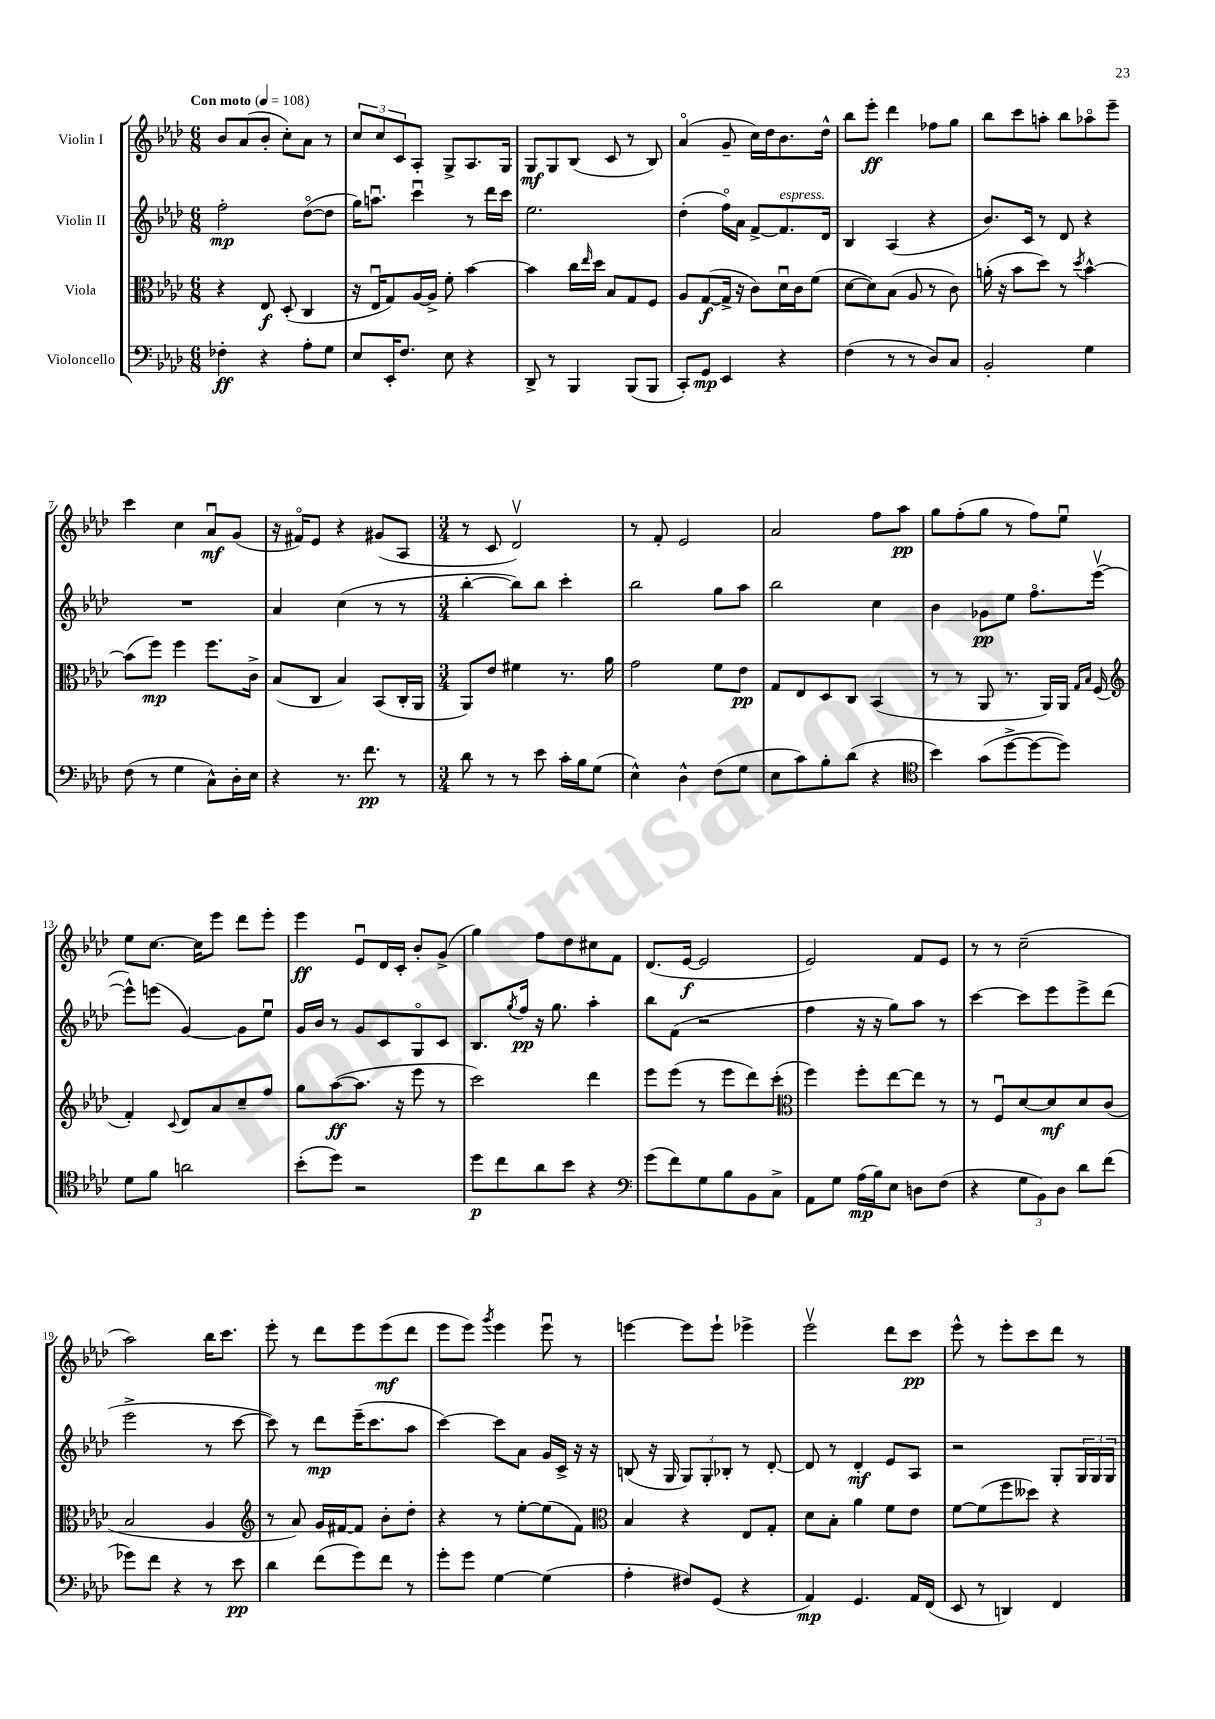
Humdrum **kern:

**kern	**dynam	**kern	**dynam	**kern	**dynam	**kern	**dynam
*part4	*part4	*part3	*part3	*part2	*part2	*part1	*part1
*staff4	*staff4	*staff3	*staff3	*staff2	*staff2	*staff1	*staff1
*I"Violoncello	*	*I"Viola	*	*I"Violin II	*	*I"Violin I	*
*clefF4	*	*clefC3	*	*clefG2	*	*clefG2	*
*k[b-e-a-d-]	*	*k[b-e-a-d-]	*	*k[b-e-a-d-]	*	*k[b-e-a-d-]	*
*M6/8	*	*M6/8	*	*M6/8	*	*M6/8	*
*MM108	*	*MM108	*	*MM108	*	*MM108	*
=1	=1	=1	=1	=1	=1	=1	=1
!	!	!	!	!	!	!LO:TX:a:B:t=Con moto	!
4F-X'\	ff	4r	.	2ff'\	mp	8b-/L	.
.	.	.	.	.	.	(8a-/	.
4r	.	8E-/	f	.	.	8b-'/J	.
.	.	(8D-'/	.	.	.	8cc'\L)	.
8A-'\L	.	4C/	.	([8dd-\L	.	8a-\J	.
8G\J	.	.	.	8dd-\J]	.	8r	.
=2	=2	=2	=2	=2	=2	=2	=2
8E-/L	.	16r	.	16gg\KL)	.	12cc/L	.
.	.	16E-u/KL	.	8.aanu\J	.	.	.
.	.	.	.	.	.	12cc/	.
16EE-'/K	.	8G/)	.	.	.	.	.
.	.	.	.	.	.	12c/	.
8.F/J	.	.	.	.	.	.	.
.	.	[16A-/L	.	4cccu\	.	8A-'/J	.
.	.	16A-^/JJ]	.	.	.	.	.
8E-\	.	8f'\	.	.	.	8G^/L	.
4r	.	[4b-\	.	8r	.	8.A-/	.
.	.	.	.	16ddd-\LL	.	.	.
.	.	.	.	16ccc\JJ	.	16G/Jk	.
=3	=3	=3	=3	=3	=3	=3	=3
8DD-^/	.	4b-\]	.	2.ee-\	.	8G/L	mf
8r	.	.	.	.	.	8G/	.
4BBB-/	.	16cc\LL	.	.	.	(8B-/J	.
.	.	16qqee-/	.	.	.	.	.
.	.	16dd-\JJ	.	.	.	.	.
.	.	8B-/L	.	.	.	8c/	.
(8BBB-/L	.	8G/	.	.	.	8r	.
8BBB-/J	.	8F/J	.	.	.	8B-/)	.
=4	=4	=4	=4	=4	=4	=4	=4
8CC'/L)	.	8A-/L	.	(4dd-'\	.	(4a-/	.
8GG/J	mp	([8G/	f	.	.	.	.
4EE-/	.	16G^/Jk]	.	16ff\LL)	.	8g~/	.
.	.	16r	.	16a-\JJ	.	.	.
.	.	8c\L)	.	[8f^/L	.	16cc\LL)	.
.	.	.	.	.	.	16dd-\J	.
!	!	!	!	!LO:TX:a:i:t=espress.	!	!	!
4r	.	16d-u\L	.	8.f/]	.	8.b-\	.
.	.	16c\J	.	.	.	.	.
.	.	(8f\J	.	.	.	.	.
.	.	.	.	16d-/Jk	.	16dd-^^\Jk	.
=5	=5	=5	=5	=5	=5	=5	=5
(4F\	.	[8d-\L	.	4B-/	.	8bb-\L	.
.	.	8d-\])	.	.	.	8eee-'\J	ff
8r	.	(8B-\J	.	(4A-/	.	4ddd-\	.
8r	.	8A-/	.	.	.	.	.
8D-/L)	.	8r	.	4r	.	8ff-X\L	.
8C/J	.	8c\)	.	.	.	8gg\J	.
=6	=6	=6	=6	=6	=6	=6	=6
2BB-'/	.	(16an'\	.	8.b-/L)	.	8bb-\L	.
.	.	16r	.	.	.	.	.
.	.	8b-\L	.	.	.	8ccc\	.
.	.	.	.	16c/Jk	.	.	.
.	.	8dd-\J)	.	8r	.	8aan'\J	.
.	.	8r	.	8d-/	.	8bb-\L	.
.	.	8qdd-/	.	.	.	.	.
4G\	.	[4b-^^\	.	4r	.	8aa-X\	.
.	.	.	.	.	.	8eee-~\J	.
!!LO:LB:g=z
=7	=7	=7	=7	=7	=7	=7	=7
(8F\	.	(8b-\L]	.	2.r	.	4ccc\	.
8r	.	8ff\J)	mp	.	.	.	.
4G\	.	4ff\	.	.	.	4cc\	.
8C^^\L)	.	8.ff\L	.	.	.	8a-u/L	mf
16D-'\L	.	.	.	.	.	(8g/J	.
16E-\JJ	.	16c^\Jk	.	.	.	.	.
=8	=8	=8	=8	=8	=8	=8	=8
4r	.	(8B-/L	.	4a-/	.	16r	.
.	.	.	.	.	.	16f#X/KL)	.
.	.	8C/J	.	.	.	8e-/J	.
8.r	.	4B-/)	.	(4cc\	.	4r	.
8.f\	pp	.	.	.	.	.	.
.	.	(8BB-/L	.	8r	.	(8g#X/L	.
8r	.	16C'/L	.	8r	.	8A-/J	.
.	.	16AA-/JJ	.	.	.	.	.
=9	=9	=9	=9	=9	=9	=9	=9
*M3/4	*	*M3/4	*	*M3/4	*	*M3/4	*
8d-\	.	8AA-/L)	.	[4bb-'\	.	8r	.
8r	.	8e-/J	.	.	.	8c/	.
8r	.	4f#X\	.	8bb-\L])	.	2d-v/)	.
8e-\	.	.	.	8bb-\J	.	.	.
16c'\LL	.	8.r	.	4ccc'\	.	.	.
16B-\J	.	.	.	.	.	.	.
(8G\J	.	.	.	.	.	.	.
.	.	16a-\	.	.	.	.	.
=10	=10	=10	=10	=10	=10	=10	=10
4E-^^\)	.	2g\	.	2bb-\	.	8r	.
.	.	.	.	.	.	8f'/	.
4D-^^\	.	.	.	.	.	2e-/	.
(8F\L	.	8f\L	.	8gg\L	.	.	.
8G\J	.	8e-\J	pp	8aa-\J	.	.	.
=11	=11	=11	=11	=11	=11	=11	=11
8E-\L	.	8G/L	.	2bb-\	.	2a-/	.
8c\)	.	8E-/	.	.	.	.	.
8B-'\	.	8D-/	.	.	.	.	.
(8d-\J	.	8C/J	.	.	.	.	.
4r	.	(4BB-/	.	4cc\	.	8ff\L	.
.	.	.	.	.	.	8aa-\J	pp
=12	=12	=12	=12	=12	=12	=12	=12
*clefC4	*	*	*	*	*	*	*
4b-\)	.	8r	.	4b-\	.	8gg\L	.
.	.	8r	.	.	.	(8ff'\	.
(8g\L	.	8AA-/	.	8g-X\L	pp	8gg\J	.
[8dd-^\	.	8.r	.	8ee-\J	.	8r	.
8dd-\_	.	.	.	8.ff\L	.	8ff\L)	.
.	.	16AA-/LL)	.	.	.	.	.
8dd-\J])	.	16AA-/JJ	.	.	.	8ee-u\J	.
.	.	16qqG/LL	.	.	.	.	.
.	.	16qqB-/JJ	.	.	.	.	.
.	.	(16F/	.	([16eee-v\Jk	.	.	.
!!LO:LB:g=z
=13	=13	=13	=13	=13	=13	=13	=13
*	*	*clefG2	*	*	*	*	*
8d-\L	.	4f'/)	.	8eee-^^\L])	.	8ee-\L	.
8f\J	.	.	.	(8eeen\J	.	[8.cc\J	.
.	.	8qqc/	.	.	.	.	.
2an\	.	8d-/L	.	[4g/)	.	.	.
.	.	.	.	.	.	16cc\KL]	.
.	.	8a-/	.	.	.	8eee-\J	.
.	.	8cc~/	.	8g\L]	.	8ddd-\L	.
.	.	8ff/J	.	8ee-u\J	.	8eee-'\J	.
=14	=14	=14	=14	=14	=14	=14	=14
(8b-'\L	.	8gg\L	.	16g/LL	.	4eee-\	ff
.	.	.	.	16b-/JJ	.	.	.
8dd-\J)	.	([8aa-\	ff	8r	.	.	.
2r	.	8.aa-\J]	.	8g/L	.	8e-u/L	.
.	.	.	.	8c/	.	16d-/L	.
.	.	16r	.	.	.	16c'/JJ	.
.	.	8eee-\	.	8G/	.	8b-'/L	.
.	.	8r	.	8c/J	.	(8g^/J	.
=15	=15	=15	=15	=15	=15	=15	=15
8dd-\L	p	2ccc\)	.	8.B-/L	.	4gg\)	.
8cc\	.	.	.	.	.	.	.
.	.	.	.	8qgg/	.	.	.
.	.	.	.	16ff/Jk	pp	.	.
8a-\	.	.	.	16r	.	8ff\L	.
.	.	.	.	8.gg\	.	.	.
8b-\J	.	.	.	.	.	8dd-\	.
4r	.	4ddd-\	.	4aa-'\	.	8cc#X\	.
.	.	.	.	.	.	8f\J	.
=16	=16	=16	=16	=16	=16	=16	=16
*clefF4	*	*	*	*	*	*	*
(8g\L	.	8eee-\L	.	8bb-\L	.	(8.d-/L	.
8f\)	.	(8eee-\J	.	(8f\J	.	.	.
.	.	.	.	.	.	[16e-/Jk	f
8G\	.	8r	.	2r	.	2e-/]	.
8B-\	.	8eee-\L	.	.	.	.	.
8BB-\	.	8ddd-\)	.	.	.	.	.
8C^\J	.	(8ccc'\J	.	.	.	.	.
=17	=17	=17	=17	=17	=17	=17	=17
*	*	*clefC3	*	*	*	*	*
8AA-\L	.	4ff\)	.	4ff\	.	2e-/)	.
8G\J	.	.	.	.	.	.	.
(16A-\LL	mp	8ff'\L	.	16r	.	.	.
16B-\J)	.	.	.	16r	.	.	.
8E-\J	.	[8ee-\	.	8gg\L)	.	.	.
8Dn\L	.	8ee-\J]	.	8aa-\J	.	8f/L	.
(8F\J	.	8r	.	8r	.	8e-/J	.
=18	=18	=18	=18	=18	=18	=18	=18
4r	.	8r	.	[4ccc\	.	8r	.
.	.	8Fu/L	.	.	.	8r	.
12G\L	.	[8d-/	.	8ccc\L]	.	(2cc~\	.
12BB-\)	.	.	.	.	.	.	.
.	.	8d-/]	mf	8eee-\	.	.	.
12D-\J	.	.	.	.	.	.	.
8d-\L	.	8d-/	.	8eee-^\	.	.	.
(8f\J	.	(8c/J	.	(8ddd-\J	.	.	.
!!LO:LB:g=z
=19	=19	=19	=19	=19	=19	=19	=19
8g-X\L)	.	2B-/	.	2eee-^\	.	2aa-\)	.
8f\J	.	.	.	.	.	.	.
4r	.	.	.	.	.	.	.
8r	.	4A-/	.	8r	.	16bb-\KL	.
.	.	.	.	.	.	8.ccc\J	.
8e-\	pp	.	.	[8ccc\	.	.	.
=20	=20	=20	=20	=20	=20	=20	=20
*	*	*clefG2	*	*	*	*	*
4d-\	.	8r	.	8ccc\])	.	8eee-'\	.
.	.	8a-/)	.	8r	.	8r	.
(8f\L	.	16g/LL	.	8ddd-\L	mp	8ddd-\L	.
.	.	[16f#X/J	.	.	.	.	.
8g\)	.	8f#/J]	.	(16eee-~\K	.	8eee-\	.
.	.	.	.	8.ccc\	.	.	.
8f\J	.	8b-'\L	.	.	.	(8eee-\	mf
8r	.	8dd-'\J	.	8aa-\J	.	8ddd-\J	.
=21	=21	=21	=21	=21	=21	=21	=21
8g'\L	.	4r	.	[4ccc\)	.	8eee-\L	.
8g\J	.	.	.	.	.	8eee-\J)	.
.	.	.	.	.	.	8qggg/	.
[4G\	.	8r	.	8ccc\L]	.	4eee-\	.
.	.	[8ee-'\L	.	8a-\J	.	.	.
(4G\]	.	(8ee-\]	.	16g/LL	.	8eee-u\	.
.	.	.	.	16c^/JJ	.	.	.
.	.	8f\J)	.	16r	.	8r	.
.	.	.	.	16r	.	.	.
=22	=22	=22	=22	=22	=22	=22	=22
*	*	*clefC3	*	*	*	*	*
4A-'\	.	4B-/	.	(8Bn/	.	[4eeen\	.
.	.	.	.	16r	.	.	.
.	.	.	.	16G/	.	.	.
8F#X/L)	.	4r	.	12G/L)	.	8eee\L]	.
.	.	.	.	12G'/	.	.	.
(8GG/J	.	.	.	.	.	8eee`\J	.
.	.	.	.	12B-X'/J	.	.	.
4r	.	8E-/L	.	8r	.	4eee-X^\	.
.	.	8G'/J	.	[8d-'/	.	.	.
=23	=23	=23	=23	=23	=23	=23	=23
4AA-/)	mp	8d-\L	.	8d-/]	.	2eee-v\	.
.	.	8B-'\J	.	8r	.	.	.
4.GG/	.	4a-\	.	4d-'/	mf	.	.
.	.	8f\L	.	8e-/L	.	8ddd-\L	.
16AA-/LL	.	8e-\J	.	8A-/J	.	8ccc\J	pp
(16FF/JJ	.	.	.	.	.	.	.
=24	=24	=24	=24	=24	=24	=24	=24
8EE-/	.	[8f\L	.	2r	.	8eee-^^\	.
8r	.	(8f\]	.	.	.	8r	.
4DDn/)	.	8ff\	.	.	.	8eee-'\L	.
.	.	8dd--X\J)	.	.	.	8ccc\	.
4FF/	.	4r	.	8G'/L	.	8ddd-\J	.
.	.	.	.	24G/L	.	8r	.
.	.	.	.	24G/	.	.	.
.	.	.	.	24G/JJ	.	.	.
==	==	==	==	==	==	==	==
*-	*-	*-	*-	*-	*-	*-	*-
